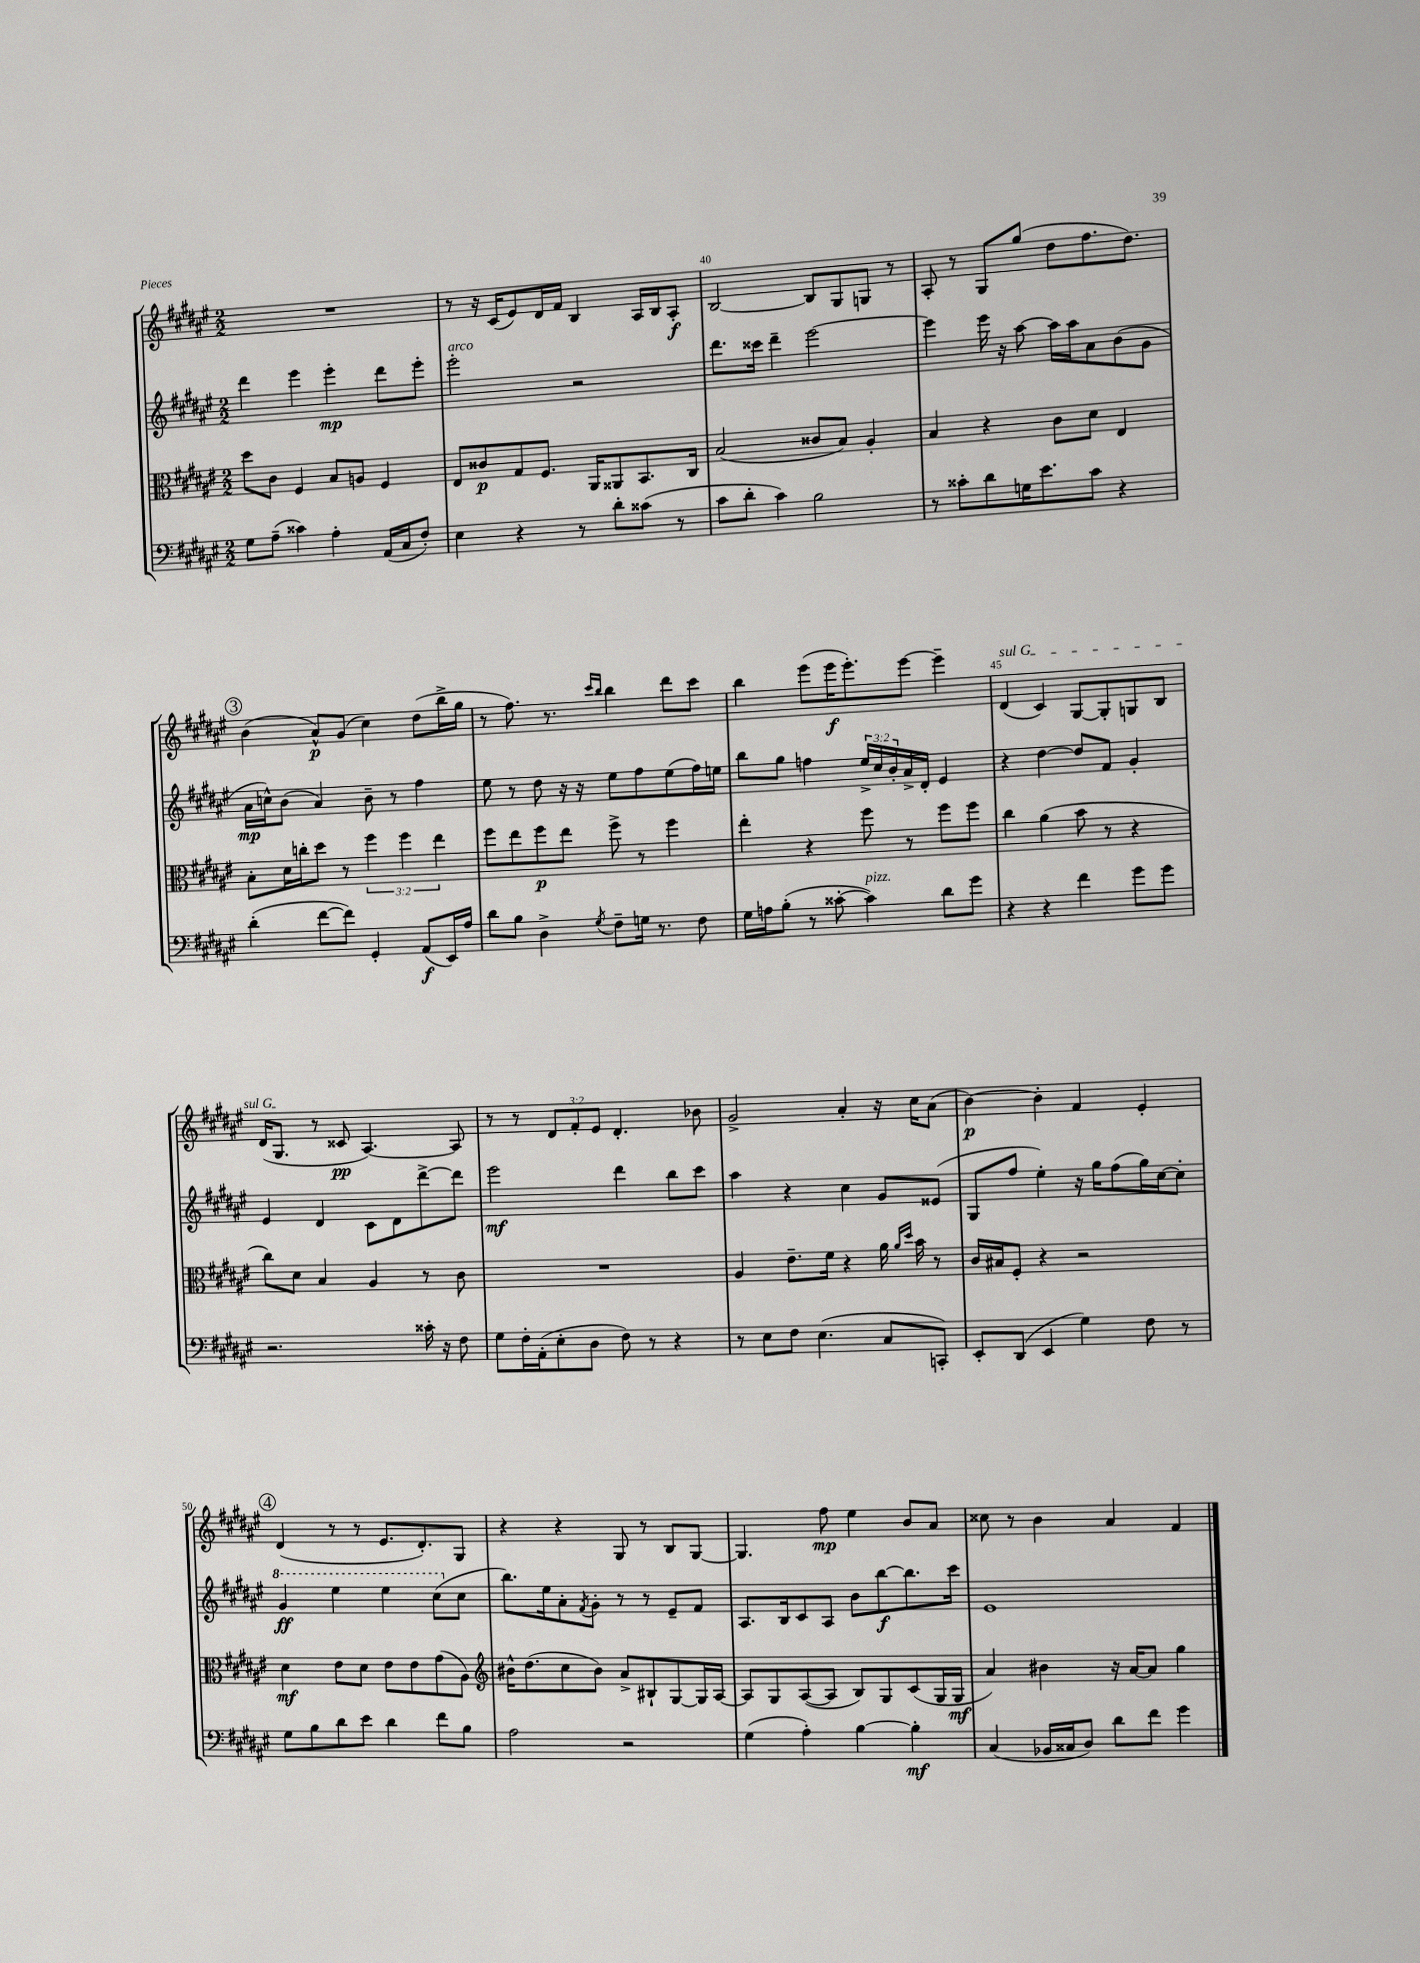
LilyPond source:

<<
\new StaffGroup <<
\new Staff = "s0" {
    \clef treble \key fis \major \numericTimeSignature \time 2/2 \override Staff.TupletNumber.text = #tuplet-number::calc-fraction-text
    R1 |
    r8 r16 cis'16( eis'8) dis'16 fis'16 b4 ais16 b16 ais8-.\f |
    b2~ b8 gis8 g8 r8 |
    ais8-. r8 gis8 gis''8( dis''8 fis''8. dis''8.) |
    \mark \markup { \circle "3" } b'4( ais'8-^\p) gis'8( cis''4) dis''8( b''16-> gis''16 |
    r8 fis''8.) r8. \grace { cis'''16 b''16 } b''4 dis'''8 cis'''8 |
    b''4 eis'''8( eis'''16\f eis'''8.-.) eis'''8~ eis'''4-- |
    \once \override TextSpanner.bound-details.left.text = \markup { \italic "sul G" } dis'4\startTextSpan( cis'4) gis8~ gis8-. g8 b8 |
    dis'16( gis8.\stopTextSpan r8 cisis'8\pp ais4.~) ais8 |
    r8 r8 \tuplet 3/2 { dis'8 fis'8-. eis'8 } dis'4.-. bes'8 |
    gis'2-> ais'4-. r16 cis''16 ais'8( |
    b'4~\p) b'4-. fis'4 eis'4-. |
    \mark \markup { \circle "4" } dis'4( r8 r8 eis'8. dis'8.-.) gis8 |
    r4 r4 gis8 r8 b8 gis8~ |
    gis4. fis''8\mp eis''4 b'8 ais'8 |
    cisis''8 r8 b'4 ais'4 fis'4 \bar "|." |
}
\new Staff = "s1" {
    \clef treble \key fis \major \numericTimeSignature \time 2/2 \override Staff.TupletNumber.text = #tuplet-number::calc-fraction-text
    dis'''4 eis'''4 eis'''4-.\mp dis'''8 eis'''8-. |
    eis'''2-.^\markup { \italic "arco" } r2 |
    dis'''8. cisis'''16 dis'''4-- eis'''2~ |
    eis'''4 eis'''16 r16 ais''8~ ais''16 ais''16 ais'8 b'8( gis'8 |
    \mark \markup { \circle "3" } ais'16\mp c''16-^) b'8( ais'4) b'8-- r8 fis''4 |
    eis''8 r8 dis''8 r16 r16 eis''8 fis''8 eis''8( fis''16) e''16 |
    b''8 gis''8 f''4 \tuplet 3/2 { eis''16-> cis''16 b'16-. } ais'16-> dis'16-. eis'4 |
    r4 dis''4~ dis''8 fis'8 gis'4-. |
    eis'4 dis'4 cis'8 dis'8 dis'''8~-> dis'''8 |
    eis'''2\mf dis'''4 b''8 cis'''8 |
    ais''4 r4 cis''4 gis'8 eisis'8( |
    gis8 fis''8 eis''4-.) r16 gis''16 fis''8( gis''16) cis''16~ cis''8-. |
    \mark \markup { \circle "4" } \ottava #1 gis''4\ff eis'''4 eis'''4 cis'''8( \ottava #0 cis''8 |
    b''8.) eis''16 ais'8-. \acciaccatura { fis'8 } gis'8-. r8 r8 eis'8-- fis'8 |
    ais8. b16 cis'8 ais8 b'8 b''8~\f b''8. cis'''16 |
    eis'1 \bar "|." |
}
\new Staff = "s2" {
    \clef alto \key fis \major \numericTimeSignature \time 2/2 \override Staff.TupletNumber.text = #tuplet-number::calc-fraction-text
    dis''8 cis'8 fis4 b8 a8 fis4 |
    eis8 cisis'8\p gis8 fis8. ais,16 aisis,8 b,8. cis16 |
    b2( cisis'8 b8) ais4-. |
    b4 r4 cis'8 dis'8 eis4 |
    \mark \markup { \circle "3" } b8-. dis'16 c''16-. dis''8 r8 \tuplet 3/2 { fis''4 fis''4 eis''4 } |
    fis''8 eis''8 fis''8\p eis''8 fis''8-> r8 fis''4 |
    eis''4-. r4 fis''8 r8 fis''8 fis''8 |
    cis''4 ais'4( b'8 r8 r4 |
    cis''8) dis'8 b4 ais4 r8 cis'8 |
    R1 |
    ais4 eis'8.-- fis'16 r4 ais'16 \grace { ais'16 dis''16 } b'16 r8 |
    cis'16 bis16 fis8-. r4 r2 |
    \mark \markup { \circle "4" } dis'4\mf eis'8 dis'8 eis'8 eis'8 gis'8( ais8) |
    \clef treble bis'16-^ dis''8.( cis''8 bis'8) ais'8-> bis8-! gis8~ gis16 ais16~ |
    ais8 gis8 ais8~( ais8 b8) gis8 cis'8( gis16 gis16\mf |
    ais'4) bis'4 r16 ais'16~ ais'8 gis''4 \bar "|." |
}
\new Staff = "s3" {
    \clef bass \key fis \major \numericTimeSignature \time 2/2
    gis8 ais8--( cisis'4) ais4-. ais,16( cis16 fis8-.) |
    eis4 r4 r8 dis'8-. cisis'8( r8 |
    cis'8 dis'8-. cis'4) b2 |
    r8 cisis'8-. dis'8 g16 eis'8. cisis'8 r4 |
    \mark \markup { \circle "3" } dis'4-.( fis'8~ fis'8) gis,4-. ais,8\f( eis,16) ais16 |
    dis'8 b8 dis4-> \acciaccatura { gis8 } fis8-- g16 r8. fis8 |
    gis16 a16 b8-.( r8 cisis'8~-. cisis'4^\markup { \italic "pizz." }) dis'8 gis'8 |
    r4 r4 fis'4 gis'8 gis'8 |
    r2. cisis'16-. r16 fis8 |
    gis8 fis16-. ais,16-.( eis8-. dis8 fis8) r8 r4 |
    r8 eis8 fis8 eis4.( cis8 c,8-.) |
    eis,8-. dis,8( eis,4 gis4) fis8 r8 |
    \mark \markup { \circle "4" } gis8 b8 dis'8 eis'8 dis'4 fis'8 b8 |
    ais2 r2 |
    gis4( ais4-.) b4~ b4-.\mf |
    cis4( bes,16 cisis16 dis8) dis'8 fis'8 gis'4 \bar "|." |
}
>>
>>
\layout { \context { \Score currentBarNumber = #38 \override BarNumber.break-visibility = ##(#f #t #t) barNumberVisibility = #(every-nth-bar-number-visible 5) } }
